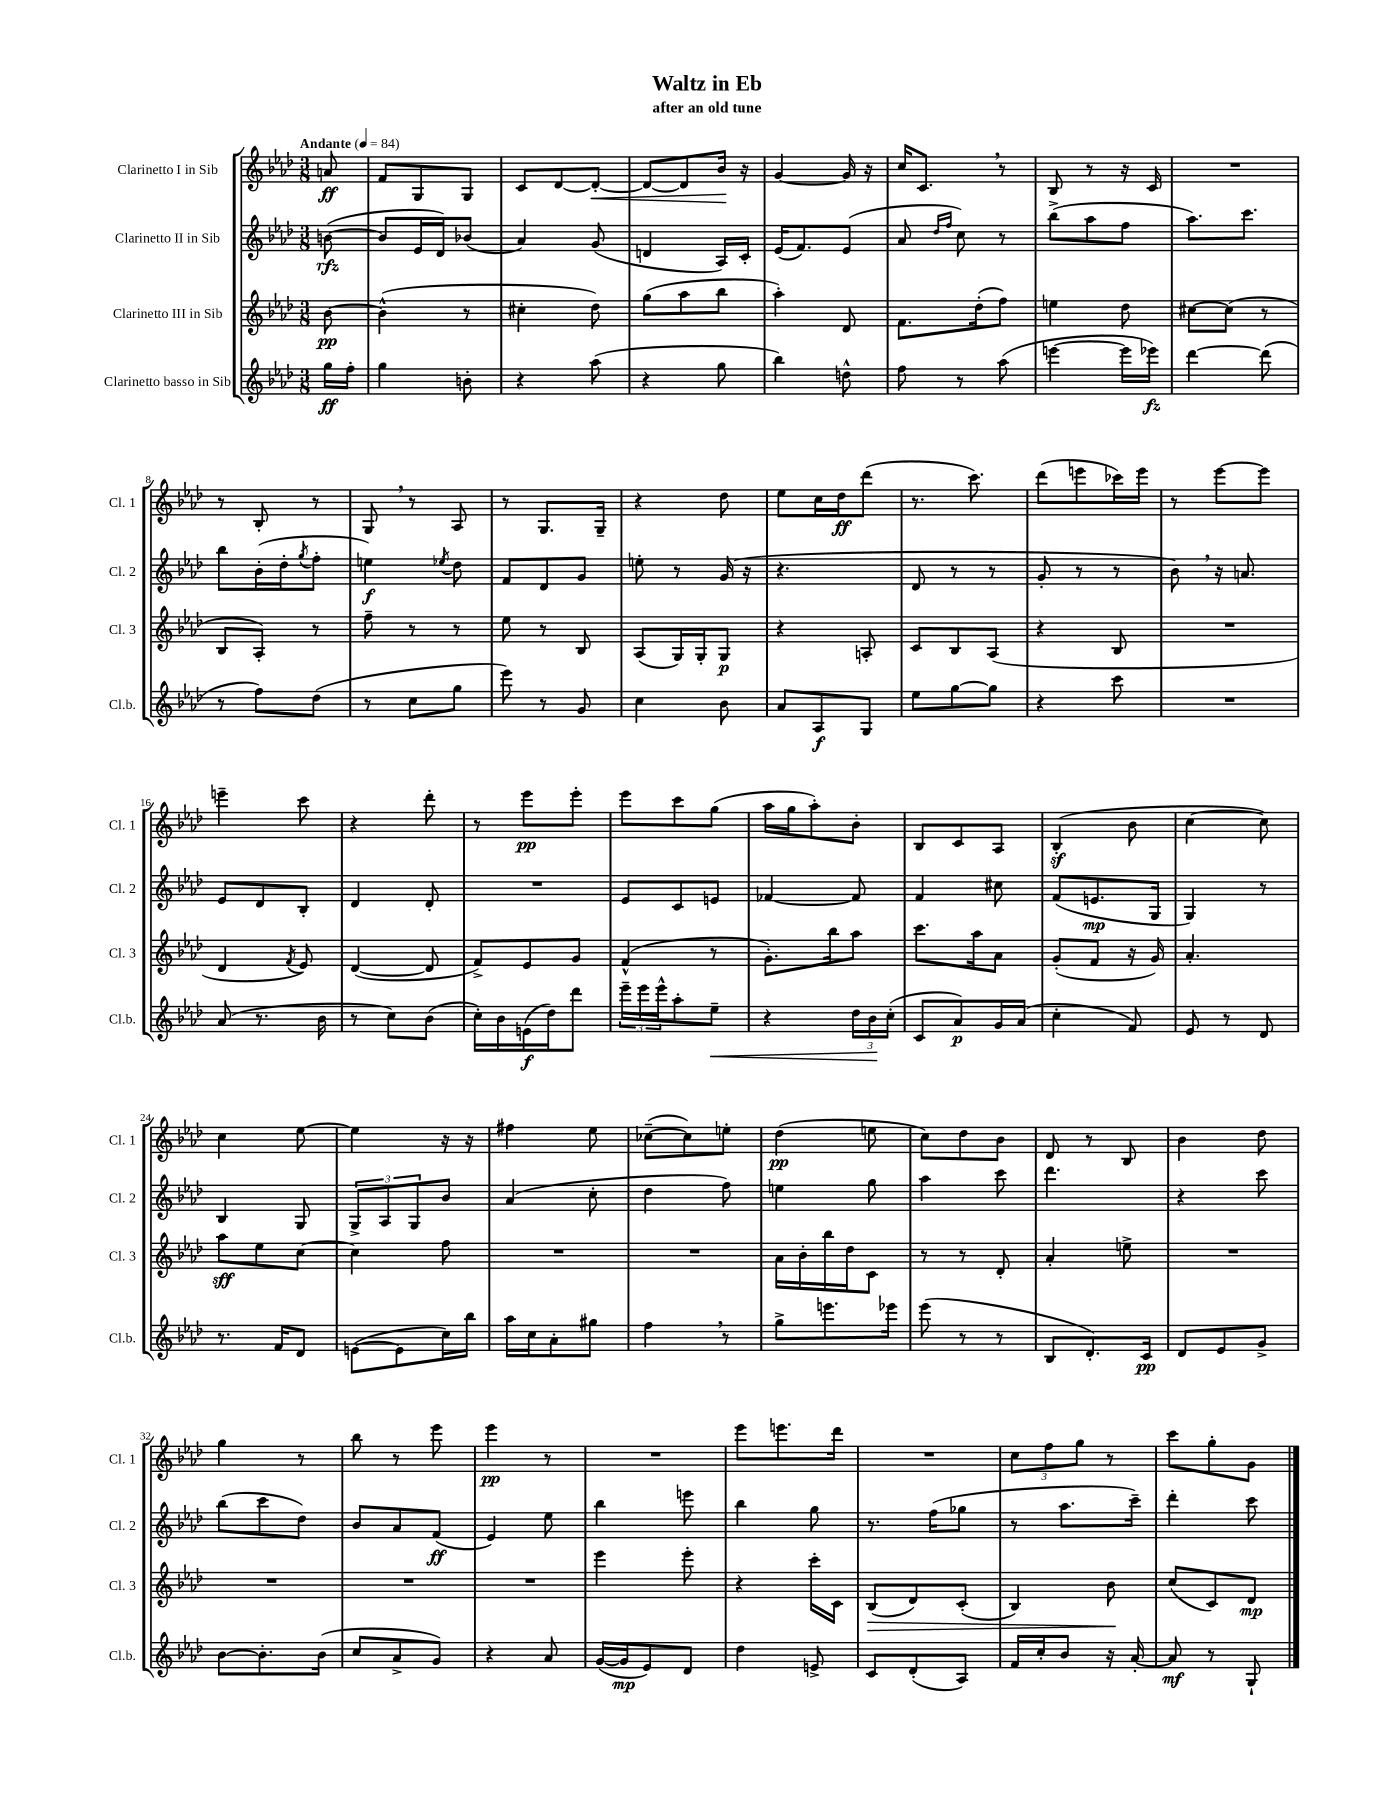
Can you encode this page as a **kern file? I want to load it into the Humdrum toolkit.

**kern	**dynam	**kern	**dynam	**kern	**dynam	**kern	**dynam
*part4	*part4	*part3	*part3	*part2	*part2	*part1	*part1
*staff4	*staff4	*staff3	*staff3	*staff2	*staff2	*staff1	*staff1
*I"Clarinetto basso in Sib	*	*I"Clarinetto III in Sib	*	*I"Clarinetto II in Sib	*	*I"Clarinetto I in Sib	*
*I'Cl.b.	*	*I'Cl. 3	*	*I'Cl. 2	*	*I'Cl. 1	*
*clefG2	*	*clefG2	*	*clefG2	*	*clefG2	*
*k[b-e-a-d-]	*	*k[b-e-a-d-]	*	*k[b-e-a-d-]	*	*k[b-e-a-d-]	*
*M3/8	*	*M3/8	*	*M3/8	*	*M3/8	*
*MM84	*	*MM84	*	*MM84	*	*MM84	*
=	=	=	=	=	=	=	=
!	!	!	!	!	!	!LO:TX:a:B:t=Andante	!
16gg\LL	ff	[8b-\	pp	([8bn\	rfz	8an/	ff
16ff'\JJ	.	.	.	.	.	.	.
=1	=1	=1	=1	=1	=1	=1	=1
4gg\	.	(4b-^^\]	.	8b/L]	.	8f/L	.
.	.	.	.	16e-/L	.	8G/	.
.	.	.	.	16d-/J)	.	.	.
8bn'\	.	8r	.	(8b-X/J	.	8G/J	.
=2	=2	=2	=2	=2	=2	=2	=2
4r	.	4cc#X'\	.	4a-/)	.	8c/L	.
.	.	.	.	.	.	[8d-/	.
!	!	!	!	!	!	!	!LO:HP:b
(8aa-\	.	8dd-\)	.	(8g/	.	8d-'/J_	<
=3	=3	=3	=3	=3	=3	=3	=3
4r	.	(8gg\L	.	4dn/	.	8d-/L_	.
.	.	8aa-\	.	.	.	8d-/]	.
8gg\	.	8bb-\J	.	16A-/LL)	.	16b-/Jk	.
.	.	.	.	16c'/JJ	.	16r	[
=4	=4	=4	=4	=4	=4	=4	=4
4bb-\)	.	4aa-'\)	.	(16e-/KL	.	[4g/	.
.	.	.	.	8.f/)	.	.	.
8ddn^^\	.	8d-/	.	(8e-/J	.	16g/]	.
.	.	.	.	.	.	16r	.
=5	=5	=5	=5	=5	=5	=5	=5
8ff\	.	8.f\L	.	8a-/	.	16cc/KL	.
.	.	.	.	.	.	8.c,/J	.
.	.	.	.	16qqdd-/LL	.	.	.
.	.	.	.	16qqff/JJ	.	.	.
8r	.	.	.	8cc\)	.	.	.
.	.	(16dd-'\k	.	.	.	.	.
(8aa-\	.	8ff\J)	.	8r	.	8r	.
=6	=6	=6	=6	=6	=6	=6	=6
[4eeen\	.	4een\	.	(8bb-^\L	.	8B-/	.
.	.	.	.	8aa-\	.	8r	.
16eee\LL]	.	8dd-\	.	8ff\J	.	16r	.
16eee-X\JJ)	fz	.	.	.	.	16c/	.
=7	=7	=7	=7	=7	=7	=7	=7
[4ddd-\	.	[8cc#X\L	.	8.aa-\L)	.	4.r	.
.	.	(8cc#\J]	.	.	.	.	.
.	.	.	.	8.ccc\J	.	.	.
(8ddd-\]	.	8r	.	.	.	.	.
!!LO:LB:g=z
=8	=8	=8	=8	=8	=8	=8	=8
8r	.	8B-/L	.	8bb-\L	.	8r	.
8ff\L)	.	8A-'/J)	.	(16b-'\L	.	8B-'/	.
.	.	.	.	16dd-'\J	.	.	.
.	.	.	.	8qgg/	.	.	.
(8dd-\J	.	8r	.	8ff'\J	.	8r	.
=9	=9	=9	=9	=9	=9	=9	=9
8r	.	8ff~\	.	4een\)	f	8G,/	.
8cc\L	.	8r	.	.	.	8r	.
.	.	.	.	8qee-X/	.	.	.
8gg\J	.	8r	.	8dd-\	.	8A-/	.
=10	=10	=10	=10	=10	=10	=10	=10
8eee-\)	.	8ee-\	.	8f/L	.	8r	.
8r	.	8r	.	8d-/	.	8.G/L	.
8g/	.	8B-/	.	8g/J	.	.	.
.	.	.	.	.	.	16G~/Jk	.
=11	=11	=11	=11	=11	=11	=11	=11
4cc\	.	(8A-/L	.	8een'\	.	4r	.
.	.	16G/L)	.	8r	.	.	.
.	.	16G'/J	.	.	.	.	.
8b-\	.	8G/J	p	(16g/	.	8dd-\	.
.	.	.	.	16r	.	.	.
=12	=12	=12	=12	=12	=12	=12	=12
8a-/L	.	4r	.	4.r	.	8ee-\L	.
8A-/	f	.	.	.	.	16cc\L	.
.	.	.	.	.	.	16dd-\J	ff
8G/J	.	8An'/	.	.	.	(8ddd-\J	.
=13	=13	=13	=13	=13	=13	=13	=13
8ee-\L	.	8c/L	.	8d-/	.	8.r	.
[8gg\	.	8B-/	.	8r	.	.	.
.	.	.	.	.	.	8.ccc\)	.
8gg\J]	.	(8A-/J	.	8r	.	.	.
=14	=14	=14	=14	=14	=14	=14	=14
4r	.	4r	.	8g'/	.	(8ddd-\L	.
.	.	.	.	8r	.	8eeen\	.
8ccc\	.	8B-/	.	8r	.	16ccc-X\L)	.
.	.	.	.	.	.	16eee\JJ	.
=15	=15	=15	=15	=15	=15	=15	=15
4.r	.	4.r	.	8b-,\)	.	8r	.
.	.	.	.	16r	.	[8eee-\L	.
.	.	.	.	8.an/	.	.	.
.	.	.	.	.	.	8eee-\J]	.
!!LO:LB:g=z
=16	=16	=16	=16	=16	=16	=16	=16
(8a-/	.	4d-/	.	8e-/L	.	4eeen~\	.
8.r	.	.	.	8d-/	.	.	.
.	.	8qf/	.	.	.	.	.
.	.	8e-/)	.	8B-'/J	.	8ccc\	.
16b-\	.	.	.	.	.	.	.
=17	=17	=17	=17	=17	=17	=17	=17
8r	.	([4d-/	.	4d-/	.	4r	.
8cc\L)	.	.	.	.	.	.	.
(8b-\J	.	8d-/]	.	8d-'/	.	8ddd-'\	.
=18	=18	=18	=18	=18	=18	=18	=18
16cc'\LL)	.	8f^/L)	.	4.r	.	8r	.
16b-\	.	.	.	.	.	.	.
(16en\	f	8e-/	.	.	.	8eee-\L	pp
16dd-\J)	.	.	.	.	.	.	.
8ddd-\J	.	8g/J	.	.	.	8eee-'\J	.
=19	=19	=19	=19	=19	=19	=19	=19
24eee-~\LL	.	(4f^^/	.	8e-/L	.	8eee-\L	.
24eee-\	.	.	.	.	.	.	.
24eee-^^\J	.	.	.	.	.	.	.
8aa-'\	.	.	.	8c/	.	8ccc\	.
!	!LO:HP:b	!	!	!	!	!	!
8ee-~\J	<	8r	.	8en/J	.	(8gg\J	.
=20	=20	=20	=20	=20	=20	=20	=20
4r	.	8.g'\L)	.	[4f-X/	.	16aa-\LL	.
.	.	.	.	.	.	16gg\J	.
.	.	.	.	.	.	8aa-'\)	.
.	.	16bb-\k	.	.	.	.	.
24dd-\LL	.	8aa-\J	.	8f-/]	.	8b-'\J	.
24b-\	.	.	.	.	.	.	.
(24cc'\JJ	[	.	.	.	.	.	.
=21	=21	=21	=21	=21	=21	=21	=21
8c/L	.	8.ccc\L	.	4f/	.	8B-/L	.
8a-/)	p	.	.	.	.	8c/	.
.	.	16aa-\k	.	.	.	.	.
16g/L	.	8a-\J	.	8cc#X\	.	8A-/J	.
(16a-/JJ	.	.	.	.	.	.	.
=22	=22	=22	=22	=22	=22	=22	=22
4cc'\	.	(8g'/L	.	(8f/L	.	(4B-z'/	.
.	.	8f/J	.	8.en/	mp	.	.
8f/)	.	16r	.	.	.	8b-\	.
.	.	16g/)	.	16G/Jk	.	.	.
=23	=23	=23	=23	=23	=23	=23	=23
8e-/	.	4.a-'/	.	4G/)	.	[4cc\	.
8r	.	.	.	.	.	.	.
8d-/	.	.	.	8r	.	8cc\])	.
!!LO:LB:g=z
=24	=24	=24	=24	=24	=24	=24	=24
8.r	.	8aa-\L	sff	4B-/	.	4cc\	.
.	.	8ee-\	.	.	.	.	.
16f/KL	.	.	.	.	.	.	.
8d-/J	.	[8cc\J	.	8G/	.	[8ee-\	.
=25	=25	=25	=25	=25	=25	=25	=25
([8en\L	.	4cc\]	.	12G^/L	.	4ee-\]	.
.	.	.	.	12A-/	.	.	.
8e\]	.	.	.	.	.	.	.
.	.	.	.	12G/	.	.	.
16cc\L)	.	8ff\	.	8b-/J	.	16r	.
16bb-\JJ	.	.	.	.	.	16r	.
=26	=26	=26	=26	=26	=26	=26	=26
16aa-\LL	.	4.r	.	(4a-/	.	4ff#X\	.
16cc\J	.	.	.	.	.	.	.
8a-'\	.	.	.	.	.	.	.
8gg#X\J	.	.	.	8cc'\	.	8ee-\	.
=27	=27	=27	=27	=27	=27	=27	=27
4ff,\	.	4.r	.	4dd-\	.	([8cc-X~\L	.
.	.	.	.	.	.	8cc-\])	.
8r	.	.	.	8ff\)	.	8een'\J	.
=28	=28	=28	=28	=28	=28	=28	=28
8gg^\L	.	16a-\LL	.	4een\	.	(4dd-\	pp
.	.	16b-'\	.	.	.	.	.
8.eeen\	.	16bb-\	.	.	.	.	.
.	.	16dd-\J	.	.	.	.	.
.	.	8c\J	.	8gg\	.	8een\	.
16eee-X\Jk	.	.	.	.	.	.	.
=29	=29	=29	=29	=29	=29	=29	=29
(8eee-\	.	8r	.	4aa-\	.	8cc\L)	.
8r	.	8r	.	.	.	8dd-\	.
8r	.	8d-'/	.	8ccc\	.	8b-\J	.
=30	=30	=30	=30	=30	=30	=30	=30
8B-/L	.	4a-'/	.	4.ddd-\	.	8d-/	.
8.d-'/)	.	.	.	.	.	8r	.
.	.	8een^\	.	.	.	8B-/	.
16c/Jk	pp	.	.	.	.	.	.
=31	=31	=31	=31	=31	=31	=31	=31
8d-/L	.	4.r	.	4r	.	4b-\	.
8e-/	.	.	.	.	.	.	.
8g^/J	.	.	.	8ccc\	.	8dd-\	.
!!LO:LB:g=z
=32	=32	=32	=32	=32	=32	=32	=32
[8b-\L	.	4.r	.	(8bb-\L	.	4gg\	.
8.b-'\]	.	.	.	8ccc\	.	.	.
.	.	.	.	8dd-\J)	.	8r	.
(16b-\Jk	.	.	.	.	.	.	.
=33	=33	=33	=33	=33	=33	=33	=33
8cc/L	.	4.r	.	8b-/L	.	8bb-\	.
8a-^/	.	.	.	8a-/	.	8r	.
8g/J)	.	.	.	(8f/J	ff	8eee-\	.
=34	=34	=34	=34	=34	=34	=34	=34
4r	.	4.r	.	4e-/)	.	4eee-\	pp
8a-/	.	.	.	8ee-\	.	8r	.
=35	=35	=35	=35	=35	=35	=35	=35
([16g/LL	.	4eee-\	.	4bb-\	.	4.r	.
16g/J]	mp	.	.	.	.	.	.
8e-/)	.	.	.	.	.	.	.
8d-/J	.	8eee-'\	.	8eeen\	.	.	.
=36	=36	=36	=36	=36	=36	=36	=36
4dd-\	.	4r	.	4bb-\	.	8eee-\L	.
.	.	.	.	.	.	8.eeen\	.
8en^/	.	16ccc'\LL	.	8gg\	.	.	.
.	.	16c\JJ	.	.	.	16ddd-\Jk	.
=37	=37	=37	=37	=37	=37	=37	=37
!	!	!	!LO:HP:b	!	!	!	!
8c/L	.	(8B-/L	>	8.r	.	4.r	.
(8d-'/	.	8d-/)	.	.	.	.	.
.	.	.	.	(16ff\KL	.	.	.
8A-/J)	.	(8c'/J	.	8gg-X\J	.	.	.
=38	=38	=38	=38	=38	=38	=38	=38
16f/LL	.	4B-/)	.	8r	.	12cc\L	.
16cc'/J	.	.	.	.	.	.	.
.	.	.	.	.	.	12ff\	.
8b-/J	.	.	.	8.aa-\L	.	.	.
.	.	.	.	.	.	12gg\J	.
16r	.	8b-\	.	.	.	8r	.
[16a-'/	.	.	.	16ccc~\Jk)	.	.	.
.	.	.	]	.	.	.	.
=39	=39	=39	=39	=39	=39	=39	=39
8a-/]	mf	(8cc/L	.	4ddd-'\	.	8ccc\L	.
8r	.	8c/)	.	.	.	8gg'\	.
8G`/	.	8d-/J	mp	8ccc\	.	8g\J	.
==	==	==	==	==	==	==	==
*-	*-	*-	*-	*-	*-	*-	*-
